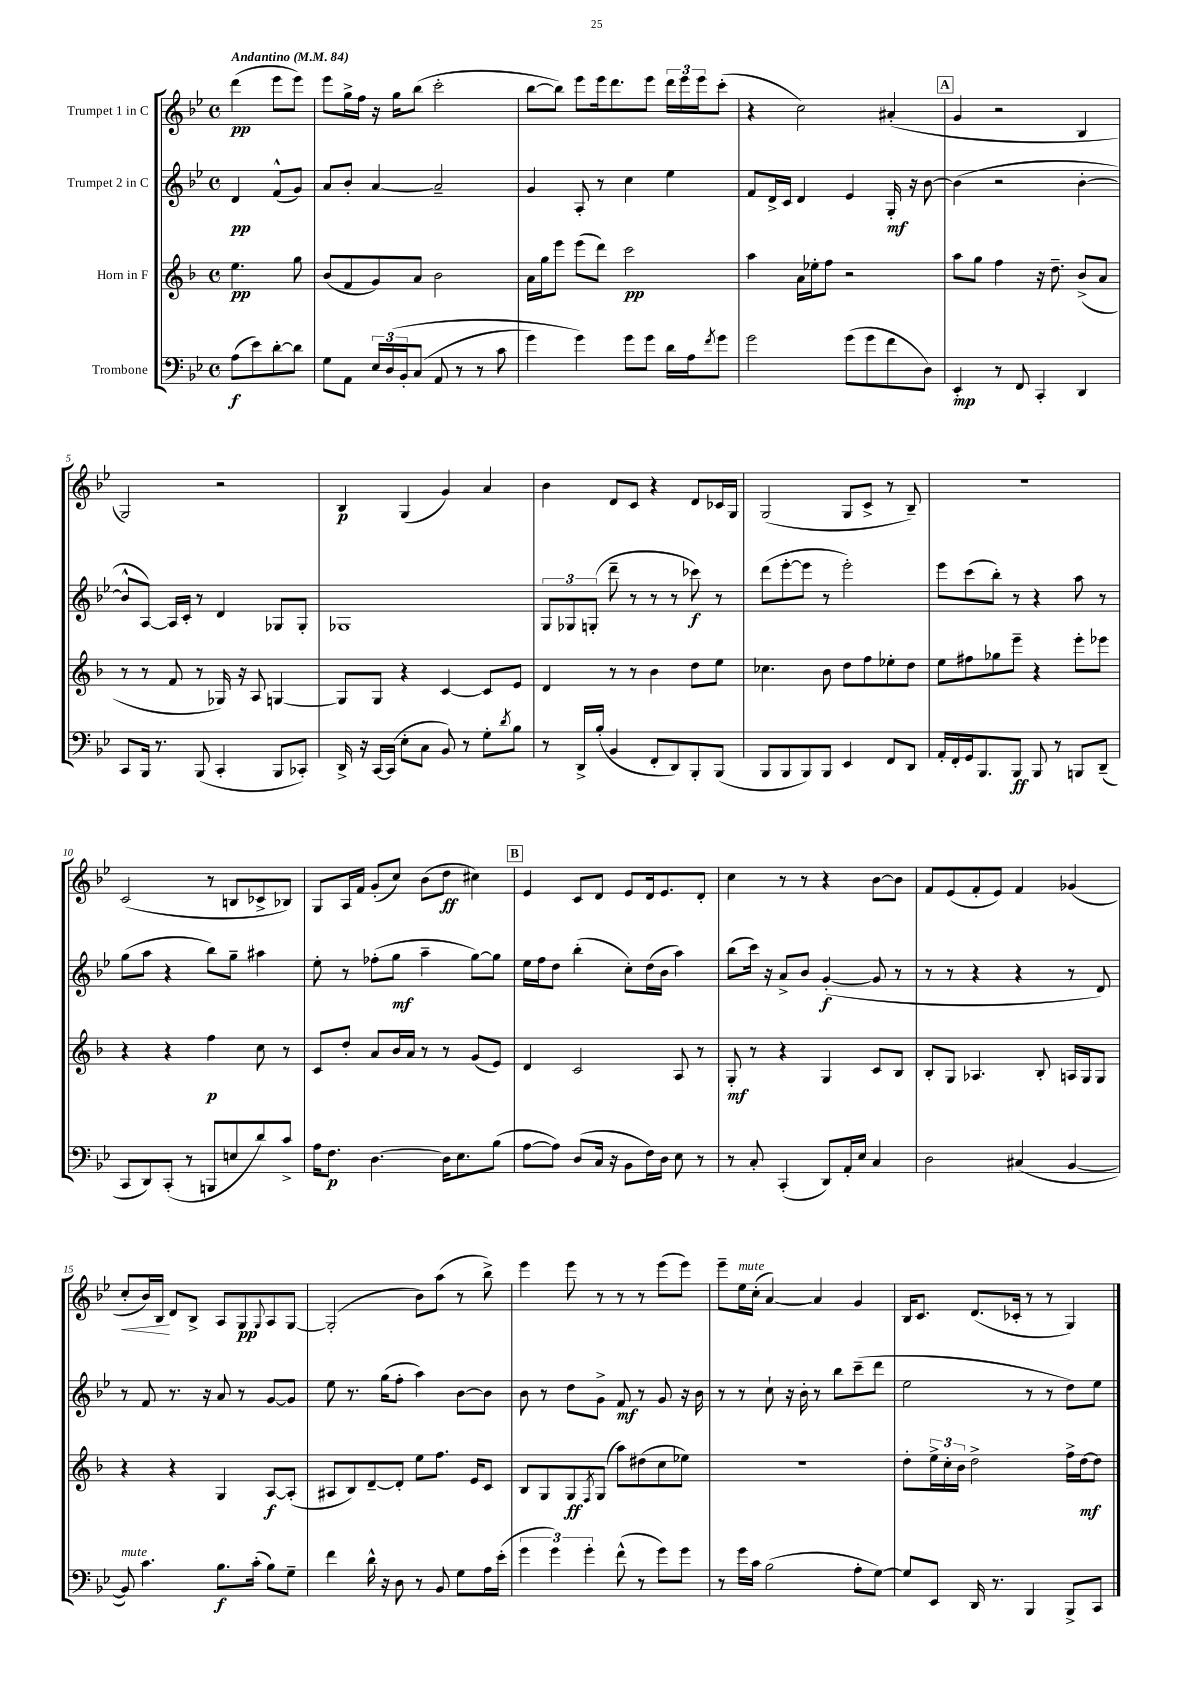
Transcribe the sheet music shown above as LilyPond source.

<<
\new StaffGroup <<
\new Staff = "s0" \with { instrumentName = "Trumpet 1 in C" } {
    \clef treble \key bes \major \defaultTimeSignature \time 4/4 \partial 2 \tempo "Andantino" 4 = 84
    d'''4\pp( ees'''8 ees'''8) |
    ees'''8 g''16-> f''16 r16 g''16 bes''8( c'''2-. |
    bes''8~ bes''8) ees'''8 ees'''16 d'''8. ees'''8 \tuplet 3/2 { d'''16 ees'''16 ees'''16 } c'''8-.( |
    r4 c''2) ais'4-.( |
    \mark \markup { \box "A" } g'4 r2 bes4 |
    g2) r2 |
    bes4\p g4( g'4) a'4 |
    bes'4 d'8 c'8 r4 d'8 ces'16 g16 |
    g2( g8 c'8-> r8 bes8--) |
    r1 |
    c'2( r8 b8 ces'8-> bes8) |
    g8 a16 f'16 g'8-.( c''8) bes'8( d''8\ff cis''4) |
    \mark \markup { \box "B" } ees'4 c'8 d'8 ees'8 d'16 ees'8. d'8-. |
    c''4 r8 r8 r4 bes'8~ bes'8 |
    f'8 ees'8( f'8-. ees'8) f'4 ges'4( |
    c''8-.\< bes'16) bes16\! d'8 bes8-> a8 g8\pp \appoggiatura { g8 } a8 g8~ |
    g2-.( bes'8) a''8( r8 bes''8->) |
    ees'''4 ees'''8 r8 r8 r8 ees'''8( ees'''8) |
    ees'''8-- ees''16^\markup { \italic "mute" } c''16-.( a'4~) a'4 g'4 |
    bes16 c'8. d'8.( ces'16-. r8 r8 g4) \bar "|." |
}
\new Staff = "s1" \with { instrumentName = "Trumpet 2 in C" } {
    \clef treble \key bes \major \defaultTimeSignature \time 4/4 \partial 2
    d'4\pp f'8-^( g'8) |
    a'8 bes'8-. a'4~ a'2-- |
    g'4 a8-. r8 c''4 ees''4 |
    f'8 d'16-> c'16 d'4 ees'4 g16-.\mf r16 bes'8~ |
    \mark \markup { \box "A" } bes'4( r2 bes'4~-. |
    bes'8-^ a8~) a16 c'16-. r8 d'4 ges8 ges8-. |
    ges1 |
    \tuplet 3/2 { g8 ges8 g8-.( } d'''8-- r8 r8 r8 ces'''8\f) r8 |
    d'''8( ees'''8~-. ees'''8 r8 ees'''2-.) |
    ees'''8 c'''8( bes''8-.) r8 r4 a''8 r8 |
    g''8( a''8 r4 bes''8) g''8-- ais''4 |
    ees''8-. r8 fes''8-.( g''8\mf a''4-- g''8~) g''8 |
    \mark \markup { \box "B" } ees''16 f''16 d''8 bes''4-.( c''8-.) d''16( bes'16 a''4) |
    bes''8( c'''16) r16 a'8-> bes'8 g'4~-.\f( g'8 r8 |
    r8 r8 r4 r4 r8 d'8) |
    r8 f'8 r8. r16 a'8 r8 g'8~ g'8 |
    ees''8 r8. g''16( f''8-. a''4) bes'8~ bes'8 |
    bes'8 r8 d''8 g'8-> f'8\mf r8 g'8 r16 bes'16 |
    r8 r8 c''8-! r16 bes'16-. r8 bes''8 c'''8--( d'''8 |
    ees''2 r8 r8 d''8) ees''8 \bar "|." |
}
\new Staff = "s2" \with { instrumentName = "Horn in F" } {
    \clef treble \key f \major \defaultTimeSignature \time 4/4 \partial 2
    e''4.\pp g''8 |
    bes'8( f'8 g'8) a'8 bes'2 |
    a'16 g''16 e'''8 e'''8( d'''8) c'''2\pp |
    a''4 a'16 ees''16-. f''8 r2 |
    \mark \markup { \box "A" } a''8 g''8 f''4 r16 d''8.-- bes'8->( a'8 |
    r8 r8 f'8 r8 ges16) r16 a8 g4~ |
    g8 g8 r4 c'4~ c'8 e'8 |
    d'4 r8 r8 bes'4 d''8 e''8 |
    ces''4. bes'8 d''8 f''8 ees''8-. d''8 |
    e''8 fis''8 ges''8 e'''8-- r4 e'''8-. ees'''8 |
    r4 r4 f''4\p c''8 r8 |
    c'8 d''8-. a'8 bes'16 a'16 r8 r8 g'8( e'8) |
    \mark \markup { \box "B" } d'4 c'2 a8 r8 |
    g8-.\mf r8 r4 g4 c'8 bes8 |
    bes8-. g8 aes4. bes8-. a16 g16 g8 |
    r4 r4 g4 a8~\f a8-.( |
    ais8 bes8) d'8~-- d'8-. e''8 f''8. e'16 c'8 |
    bes8 g8 g8\ff \acciaccatura { f8 } g8( a''8) dis''8( c''8 ees''8) |
    R1 |
    d''8-. \tuplet 3/2 { e''16-> c''16-. bes'16 } d''2-> f''16-> d''16~\mf d''8 \bar "|." |
}
\new Staff = "s3" \with { instrumentName = "Trombone" } {
    \clef bass \key bes \major \defaultTimeSignature \time 4/4 \partial 2
    a8\f( ees'8) d'8~-. d'8 |
    g8 a,8 \tuplet 3/2 { ees16 d16\( bes,16-. } c8( a,8 r8 r8 c'8 |
    g'4) g'4\) g'8 g'8 d'16 a16 \acciaccatura { f'8 } g'8 |
    g'2 g'8( g'8 f'8 d8) |
    \mark \markup { \box "A" } ees,4-.\mp r8 f,8 c,4-. d,4 |
    c,8 bes,,16 r8. bes,,8( c,4-. bes,,8 ces,8-.) |
    d,16-> r16 c,16~ c,16( ees8-. c8 bes,8) r8 g8-. \acciaccatura { d'8 } bes8 |
    r8 d,16-> bes16-.( bes,4 f,8-. d,8) bes,,8-. bes,,8( |
    bes,,8 bes,,8 bes,,8) bes,,8 ees,4 f,8 d,8 |
    a,16-. f,16-. g,16 bes,,8. bes,,8\ff bes,,8 r8 b,,8 d,8--( |
    c,8 d,8) c,8-.( r8 b,,8 e8 d'8) c'8-> |
    a16 f8.\p d4.~ d16 ees8. bes8( |
    \mark \markup { \box "B" } a8~ a8) d8( c16 r16 bes,8 f16) d16 ees8 r8 |
    r8 c8-. c,4-.( d,8) a,16-. ees16 c4 |
    d2 cis4( bes,4~ |
    bes,8^\markup { \italic "mute" }) c'4. bes8.\f c'16-.( bes8) g8-- |
    f'4 d'16-^ r16 d8 r8 bes,8 g8 a16 ees'16-.( |
    \tuplet 3/2 { g'4 g'4) g'4-. } f'8-^( r8 g'8) g'8 |
    r8 g'16 c'16 bes2( a8-. g8~) |
    g8 ees,8 d,16 r8. bes,,4 bes,,8-> c,8 \bar "|." |
}
>>
>>
